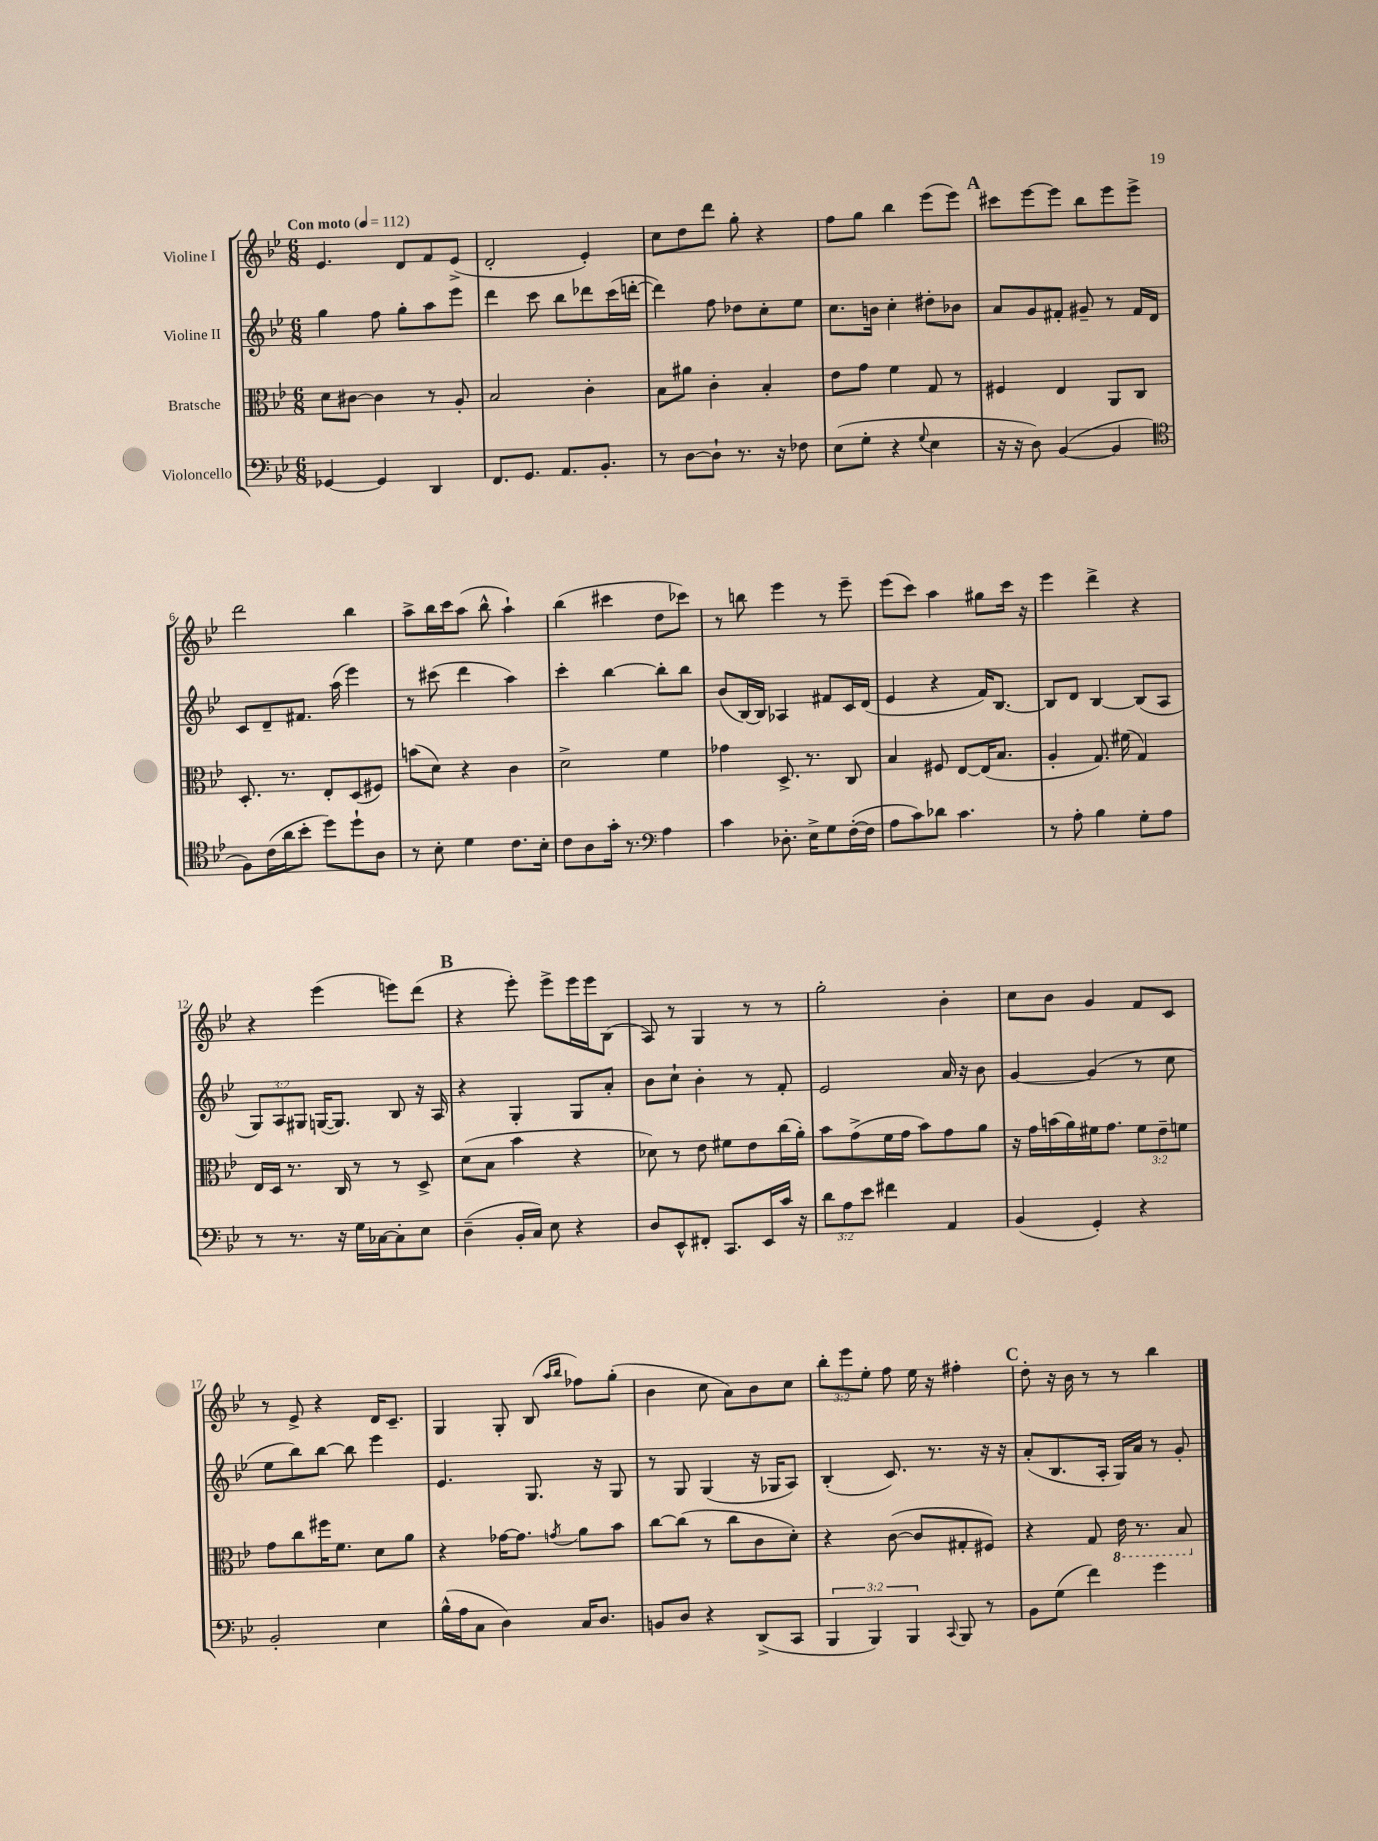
<<
\new StaffGroup <<
\new Staff = "s0" \with { instrumentName = "Violine I" } {
    \clef treble \key bes \major \numericTimeSignature \time 6/8 \override Staff.TupletNumber.text = #tuplet-number::calc-fraction-text \tempo "Con moto" 4 = 112
    \autoBeamOff ees'4. d'8[ f'8 ees'8]->( |
    d'2-. ees'4-.) |
    c''8[ d''8 d'''8] g''8-. r4 |
    f''8[ g''8] bes''4 ees'''8[( ees'''8]) |
    \mark \markup { \bold "A" } cis'''8[ ees'''8~ ees'''8] bes''8[ ees'''8 ees'''8]-> |
    d'''2 bes''4 |
    a''8[-> bes''16 c'''16 a''8]( bes''8-^ a''4-!) |
    bes''4( cis'''4 d''8[ ces'''8]) |
    r8 b''8 ees'''4 r8 ees'''8-- |
    ees'''8[( c'''8]) a''4 gis''8[ c'''16] r16 |
    ees'''4 d'''4-> r4 |
    r4 ees'''4( e'''8[) d'''8]( |
    \mark \markup { \bold "B" } r4 ees'''8-.) ees'''8[-> ees'''16 ees'''16 bes8]( |
    a8) r8 g4 r8 r8 |
    g''2-. bes'4-. |
    c''8[ bes'8] g'4 f'8[ c'8] |
    r8 ees'8-> r4 d'16[ c'8.]-- |
    g4 g8-. bes8( \grace { a''16[ bes''16] } fes''8[) g''8]-.( |
    bes'4 c''8 a'8[) bes'8 c''8] |
    \tuplet 3/2 { bes''8[-. ees'''8 ees''8]-. } f''8 ees''16 r16 fis''4-. |
    \mark \markup { \bold "C" } d''8-. r16 bes'16 r8 r8 bes''4 \bar "|." |
}
\new Staff = "s1" \with { instrumentName = "Violine II" } {
    \clef treble \key bes \major \numericTimeSignature \time 6/8 \override Staff.TupletNumber.text = #tuplet-number::calc-fraction-text
    \autoBeamOff g''4 f''8 g''8[-. a''8 ees'''8] |
    d'''4 c'''8 bes''8[ des'''8 c'''16( d'''16]~-. |
    d'''4) f''8 des''8[ c''8-. ees''8] |
    c''8.[ b'16] c''4-. dis''8[-. bes'8] |
    \mark \markup { \bold "A" } a'8[ g'8 fis'8]-. gis'8-- r8 fis'16[ d'16] |
    c'8[ d'8-- fis'8.] a''16( ees'''4) |
    r8 cis'''8( d'''4 a''4) |
    c'''4-. bes''4~ bes''8[-. bes''8] |
    bes'8[( bes16~) bes16] aes4 fis'8[ c'16 d'16]( |
    ees'4 r4 f'16[) bes8.]~ |
    bes8[ d'8] bes4~ bes8[( a8] |
    \tuplet 3/2 { g8[) a8 gis8] } g16[~( g8.]) bes8 r16 a16 |
    \mark \markup { \bold "B" } r4 g4-. g8[ a'8]-. |
    bes'8[ c''8]-! bes'4-. r8 f'8-. |
    ees'2 a'16 r16 bes'8 |
    g'4~ g'4( r8 c''8 |
    ees''8[ bes''8) bes''8]~ bes''8 ees'''4 |
    ees'4. g8. r16 g8 |
    r8 g8 g4( r16 ges16[ a8]) |
    bes4-.( c'8.) r8. r16 r16 |
    \mark \markup { \bold "C" } a'8[-.( bes8. a16]-. g16[) a'16] r8 g'8-. \bar "|." |
}
\new Staff = "s2" \with { instrumentName = "Bratsche" } {
    \clef alto \key bes \major \numericTimeSignature \time 6/8 \override Staff.TupletNumber.text = #tuplet-number::calc-fraction-text
    \autoBeamOff d'8[ cis'8]~ cis'4 r8 a8-. |
    bes2 c'4-. |
    bes8[ ais'8] c'4-. bes4-. |
    ees'8[ g'8] f'4 g8 r8 |
    \mark \markup { \bold "A" } fis4 ees4 a,8[ c8] |
    d8.-. r8. ees8[-. d8( fis8]) |
    b'8[( d'8]) r4 c'4 |
    d'2-> f'4 |
    ges'4 d8.-> r8. c8 |
    bes4 fis8 ees8[~ ees16( bes8.] |
    a4-. g8.) fis'16( g4) |
    ees16[ d16] r8. c16 r8 r8 d8-> |
    \mark \markup { \bold "B" } d'8[( bes8] bes'4 r4 |
    des'8) r8 ees'8 fis'8[ ees'8 c''16( a'16]-.) |
    bes'8[ g'8->( f'16 g'16] bes'8[) g'8 a'8] |
    r16 g'16[ b'16( a'16) fis'16 g'8.] \tuplet 3/2 { fis'8[ ees'8-- f'8] } |
    g'8[ c''8 fis''16 f'8.] d'8[ a'8] |
    r4 ges'16[~ ges'8.] \acciaccatura { g'8 } a'8[ bes'8] |
    c''8[~ c''8]( r8 c''8[ c'8 d'8]-.) |
    r4 c'8~( c'8[ gis8-. fis8]) |
    \mark \markup { \bold "C" } r4 g8 \ottava #-1 ees16 r8. bes,8 \ottava #0 \bar "|." |
}
\new Staff = "s3" \with { instrumentName = "Violoncello" } {
    \clef bass \key bes \major \numericTimeSignature \time 6/8 \override Staff.TupletNumber.text = #tuplet-number::calc-fraction-text
    \autoBeamOff ges,4~ ges,4 d,4 |
    f,8.[ g,8.] a,8.[ bes,8.]-. |
    r8 d8[~ d8]-! r8. r16 fes8 |
    ees8[( g8]-. r4 \appoggiatura { g8 } ees4 |
    \mark \markup { \bold "A" } r16 r16 d8) bes,4~( bes,4 |
    \clef tenor f8[) c'16( a'16 bes'8]-. d''8[) d''8-! a8] |
    r8 bes8-. d'4 c'8.[ bes16]-. |
    c'8[ a8 g'16]-. r8. \clef bass a4 |
    c'4 des8.-. ees16[-> g8 f16~-.( f16] |
    a8[ c'8) des'8] c'4. |
    r8 a8-. bes4 g8[-. a8] |
    r8 r8. r16 g16[ ces16~ ces8-. ees8] |
    \mark \markup { \bold "B" } d4--( bes,16[-. c16]) ees8 r4 |
    d8[ ees,8-^ fis,8]-. c,8.[ ees,16 c'16] r16 |
    \tuplet 3/2 { d'8[ a8 ees'8] } fis'4 a,4 |
    bes,4( g,4-.) r4 |
    bes,2-. ees4 |
    bes16[-^( a16 c8] d4) c16[ d8.] |
    b,8[ d8] r4 d,8[->( c,8] |
    \tuplet 3/2 { bes,,4 bes,,4) bes,,4 } \appoggiatura { c,8 } bes,,8 r8 |
    \mark \markup { \bold "C" } bes,8[ g8]( f'4) g'4 \bar "|." |
}
>>
>>
